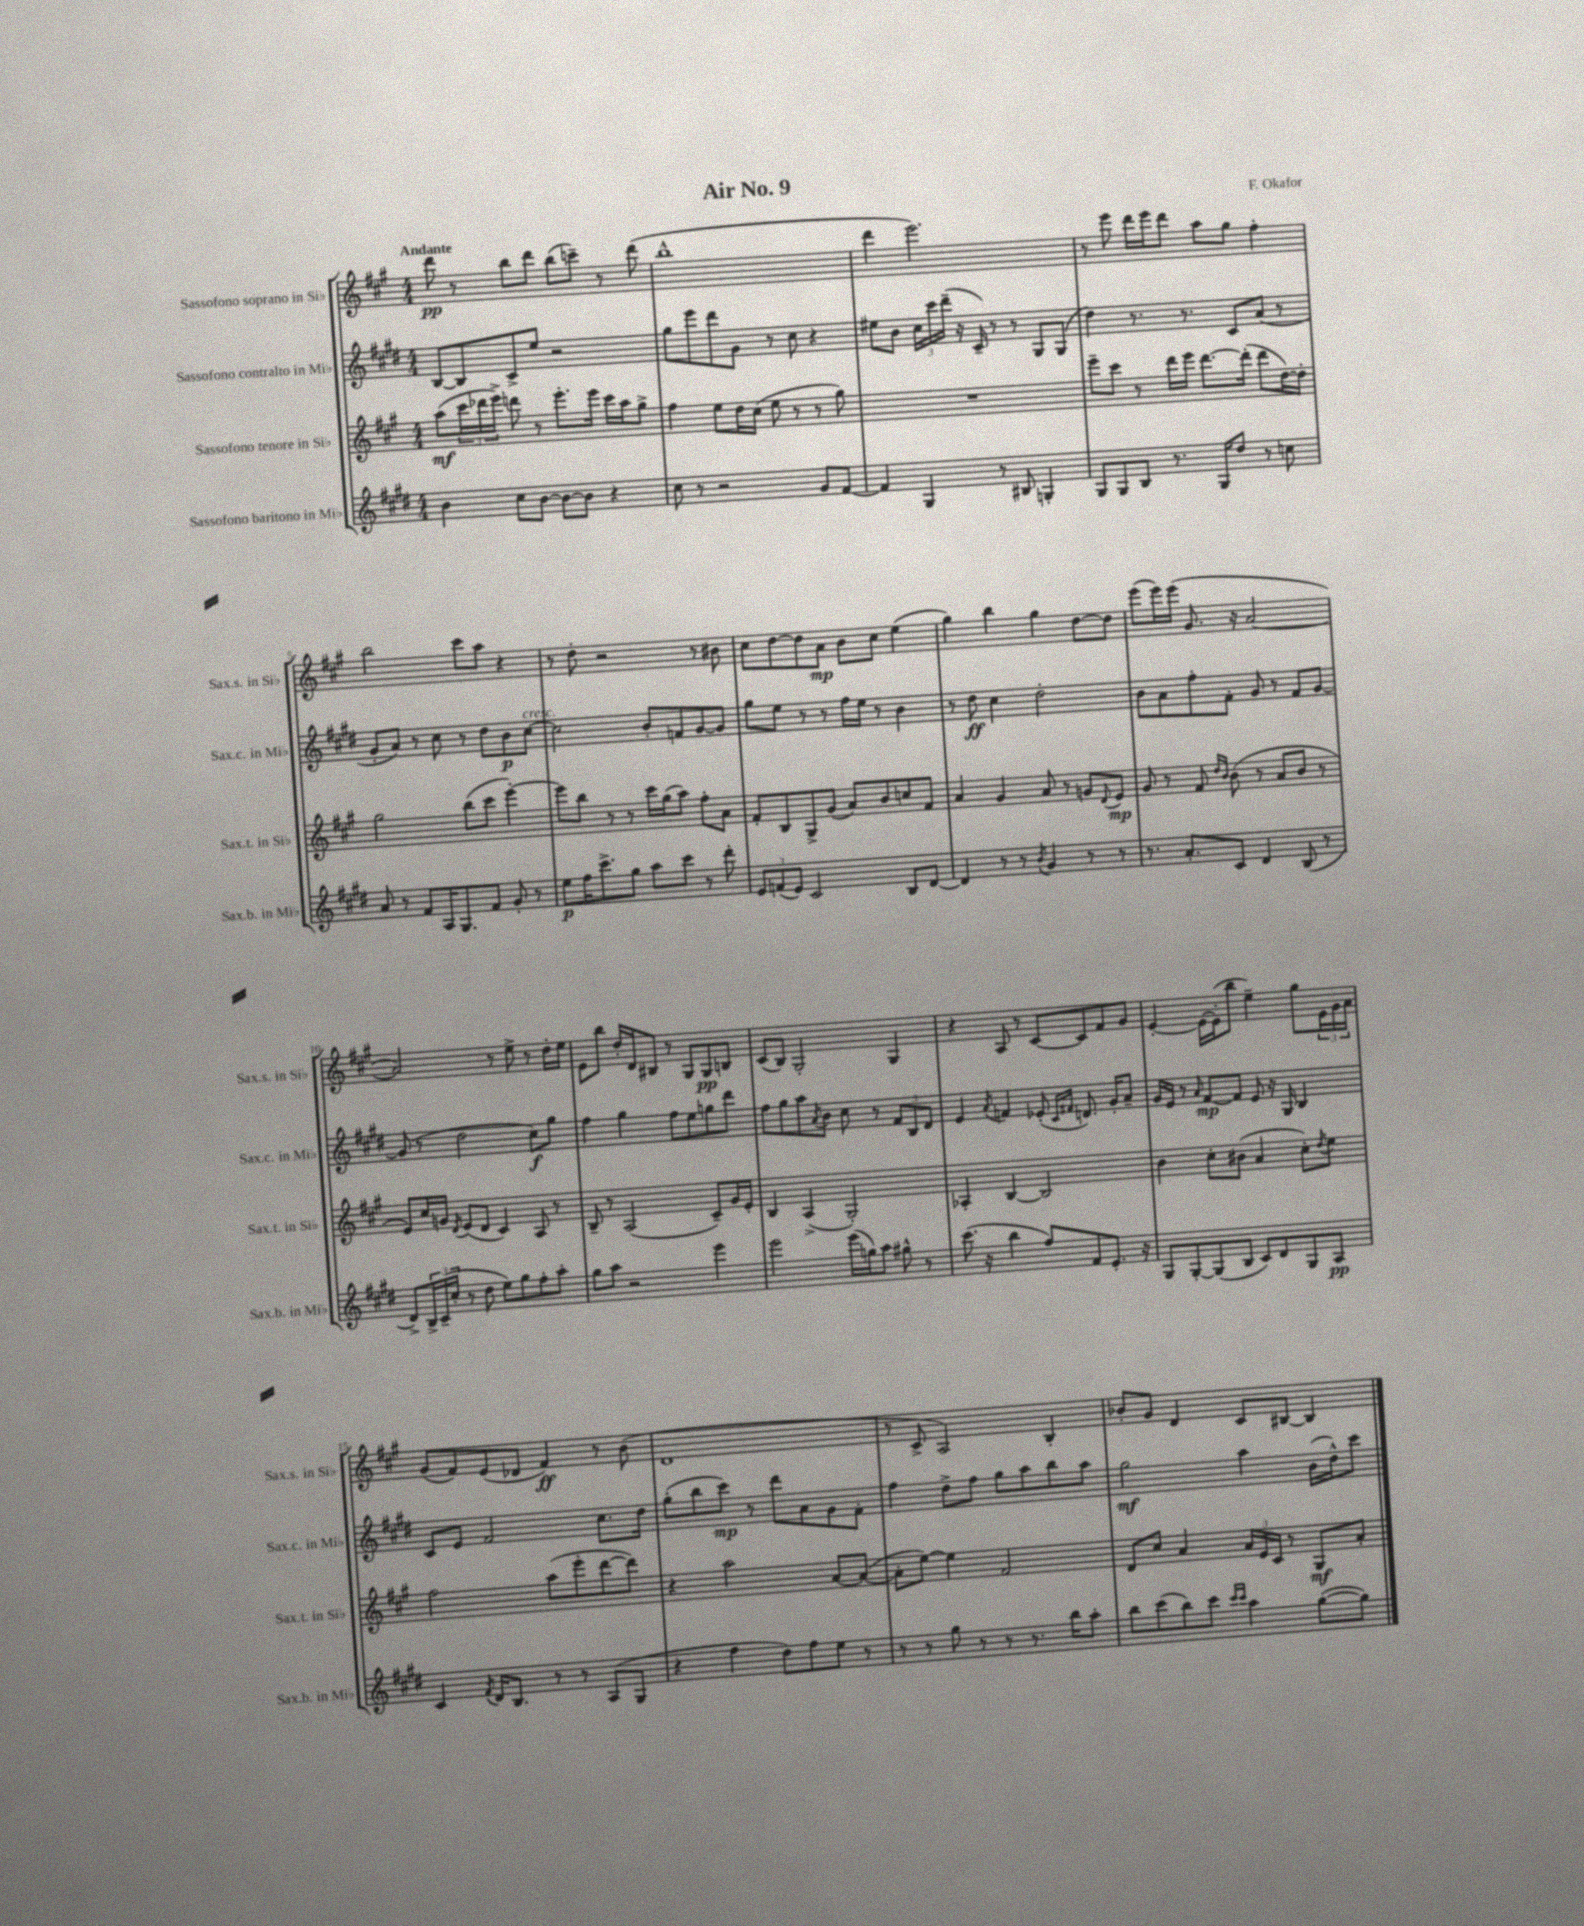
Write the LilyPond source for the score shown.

\header { title = "Air No. 9" composer = "F. Okafor" }
<<
\new StaffGroup <<
\new Staff = "s0" \with { instrumentName = "Sassofono soprano in Sib" shortInstrumentName = "Sax.s. in Sib" } {
    \clef treble \key a \major \numericTimeSignature \time 4/4 \tempo "Andante"
    d'''8\pp r8 b''8 d'''8 b''8( c'''8--) r8 d'''8( |
    b''1-^ |
    d'''4 e'''2.) |
    r8 e'''8 d'''16 e'''16 d'''8 a''8 gis''8 fis''4-. |
    b''2 cis'''8 a''8 r4 |
    r8 d''8-. r2 r8 bis'8 |
    cis''8 d''8~ d''8 a'8\mp b'8 cis''8 e''4( |
    gis''4) b''4 gis''4 d''8~ d''8 |
    e'''8( e'''16) e'''16( gis'8. r16 a'2~ |
    a'2) r8 e''8-> r8 d''16-. e''16 |
    e'8 b''8 d''16-. d'16 bis8 r8 gis8 gis8\pp b8 |
    cis'8( b8) gis2-. gis4 |
    r4 a8 r8 cis'8~ cis'8 fis'8 gis'8 |
    e'4~-. e'16~ e'16-.( b''8 e''4--) gis''8 \tuplet 3/2 { e'16 gis'16 a'16 } |
    gis'8( fis'8) e'8( des'8 fis'4\ff) r8 b'8( |
    d'1 |
    r8 cis'8-> a2) b4-. |
    bes'8-. gis'8 d'4 cis'8 bis8~ bis4 \bar "|." |
}
\new Staff = "s1" \with { instrumentName = "Sassofono contralto in Mib" shortInstrumentName = "Sax.c. in Mib" } {
    \clef treble \key e \major \numericTimeSignature \time 4/4
    b8~ b8 cis'8-> e''8 r2 |
    gis''8 e'''8 dis'''8 gis'8 r8 cis''8 r4 |
    eis''8 b'8 \tuplet 3/2 { cis''16 cis'''16 dis'''16--( } r16 cis'16--) r8 r8 gis8 gis8( |
    dis''4) r8. r8. cis'8 a'8( r8 |
    gis'8-. a'8) r8 cis''8 r8 dis''8 b'8\p cis''8~^\markup { \italic "cresc." } |
    cis''2 b'8-. f'8 gis'8~ gis'8 |
    gis''8 e''8 r8 r8 fis''16 e''16 r8 b'4 |
    r8 dis''8\ff cis''4 dis''2-. |
    b'8 a'8 fis''8-. fis'8-. gis'8 r8 fis'8 gis'8~ |
    gis'8( r8 dis''2 cis''8\f) gis''8 |
    fis''4 gis''4 fis''8 e''8 g''8 dis'''8 |
    fis''8 gis''8 a''8 \acciaccatura { a'8 } b'8 cis''8 r8 \tuplet 3/2 { fis'8 b8 dis'8 } |
    e'4 \acciaccatura { a'8 } f'4 ees'8-.( \grace { cis'16 fis'16 } d'8.) gis'16-. a'8-- |
    gis'16 e'16 r8 \grace { a'16 } fis'8~\mp fis'8 e'8 r16 gis16 b4 |
    cis'8 e'8 fis'2 cis''8. dis''16 |
    gis''8-.( b''8 cis'''8\mp) r8 dis'''8 a'8 gis'8 fis'8-. |
    fis''4 dis''8-> fis''8 gis''8 a''8 b''8 a''8 |
    gis''2\mf a''4 b'16( dis''16-^) cis'''8 \bar "|." |
}
\new Staff = "s2" \with { instrumentName = "Sassofono tenore in Sib" shortInstrumentName = "Sax.t. in Sib" } {
    \clef treble \key a \major \numericTimeSignature \time 4/4
    a''8\mf( \tuplet 3/2 { cis'''16 des'''16 e'''16->) } d'''8 r8 e'''8.-. e'''16 cis'''16 a''16 gis''8-> |
    fis''4 e''8 d''16 cis''16( e''8 r8 r8 gis''8) |
    R1 |
    e'''8-- cis'''8 r8 d'''16 e'''16 d'''8.~ d'''16-.( d'''8 d''16~) d''16-. |
    gis''2 b''8( cis'''8 e'''4~-.) |
    e'''8 b''8 r8 r8 cis'''16 gis''16( a''8) fis''8-. a'8 |
    fis'8-. b8 gis8-> gis'8( a'8) b'8 c''8 fis'8 |
    a'4 gis'4 a'8 r8 g'8 \appoggiatura { d'8 } e'8\mp |
    gis'8 r8 fis'8 \grace { d''16 b'16 } b'8( r8 a'8 b'8 r8 |
    e'8) cis''16 g'16 \acciaccatura { d'8 } e'8( d'8 cis'4) a8 r8 |
    b8-- r8 a2( cis'8--) gis'16 e'16-. |
    b4 a4->( gis2-.) |
    aes4-. b4~ b2 |
    b'4 cis''8-. bis'8( a'4 cis''8-.) \acciaccatura { d''8 } e''8 |
    fis''2 a''8( e'''8-. d'''8~ d'''8) |
    r4 a''2 a'8~ a'8~( |
    a'8-. e''8~) e''4 fis'2 |
    d'8 cis''8 a'4 \tuplet 3/2 { a'16 e'16 cis'16 } r8 gis8\mf a'8-. \bar "|." |
}
\new Staff = "s3" \with { instrumentName = "Sassofono baritono in Mib" shortInstrumentName = "Sax.b. in Mib" } {
    \clef treble \key e \major \numericTimeSignature \time 4/4
    b'4 cis''8 b'8~ b'8~ b'8 r4 |
    cis''8 r8 r2 gis'8 fis'8~ |
    fis'4 gis4 r8 bis8 g4-. |
    gis8 gis8 b8 r8. gis16 dis''8 r8 c''8 |
    a'8 r8 fis'8 a16 gis8. fis'8 gis'8-. r8 |
    e''8\p fis''16 cis'''8.-> gis''8 a''8 cis'''8 r8 dis'''8-. |
    \tuplet 3/2 { e'8 f'8( e'8) } cis'2 b8 dis'8~ |
    dis'4 r8 r8 \acciaccatura { b'8 } gis'4 r8 r8 |
    r8. a'8.-. cis'8 dis'4 b8( r8 |
    dis'8->) \tuplet 3/2 { b16-> cis'16--( cis''16-. } r8 dis''8 e''8) gis''8 fis''8-. a''8-. |
    gis''8 a''8 r2 e'''4 |
    e'''2 e'''16( g''16) a''8 gis''8-^ r8 |
    cis'''8.( r16 b''4 fis''8) fis'8 e'8.-. r16 |
    gis8 gis8~-. gis8( b8 cis'8) dis'8 gis8 a8\pp |
    cis'4 \acciaccatura { fis'8 } dis'16 b8. r8 r8 a8( gis8 |
    r4 fis''4 dis''8) fis''8 e''8 r8 |
    r8 r8 gis''8 r8 r8 r8. b''16 a''8-. |
    b''8 cis'''8( b''8) cis'''8 \grace { cis'''16 cis'''16 } a''4 gis''8~( gis''8) \bar "|." |
}
>>
>>
